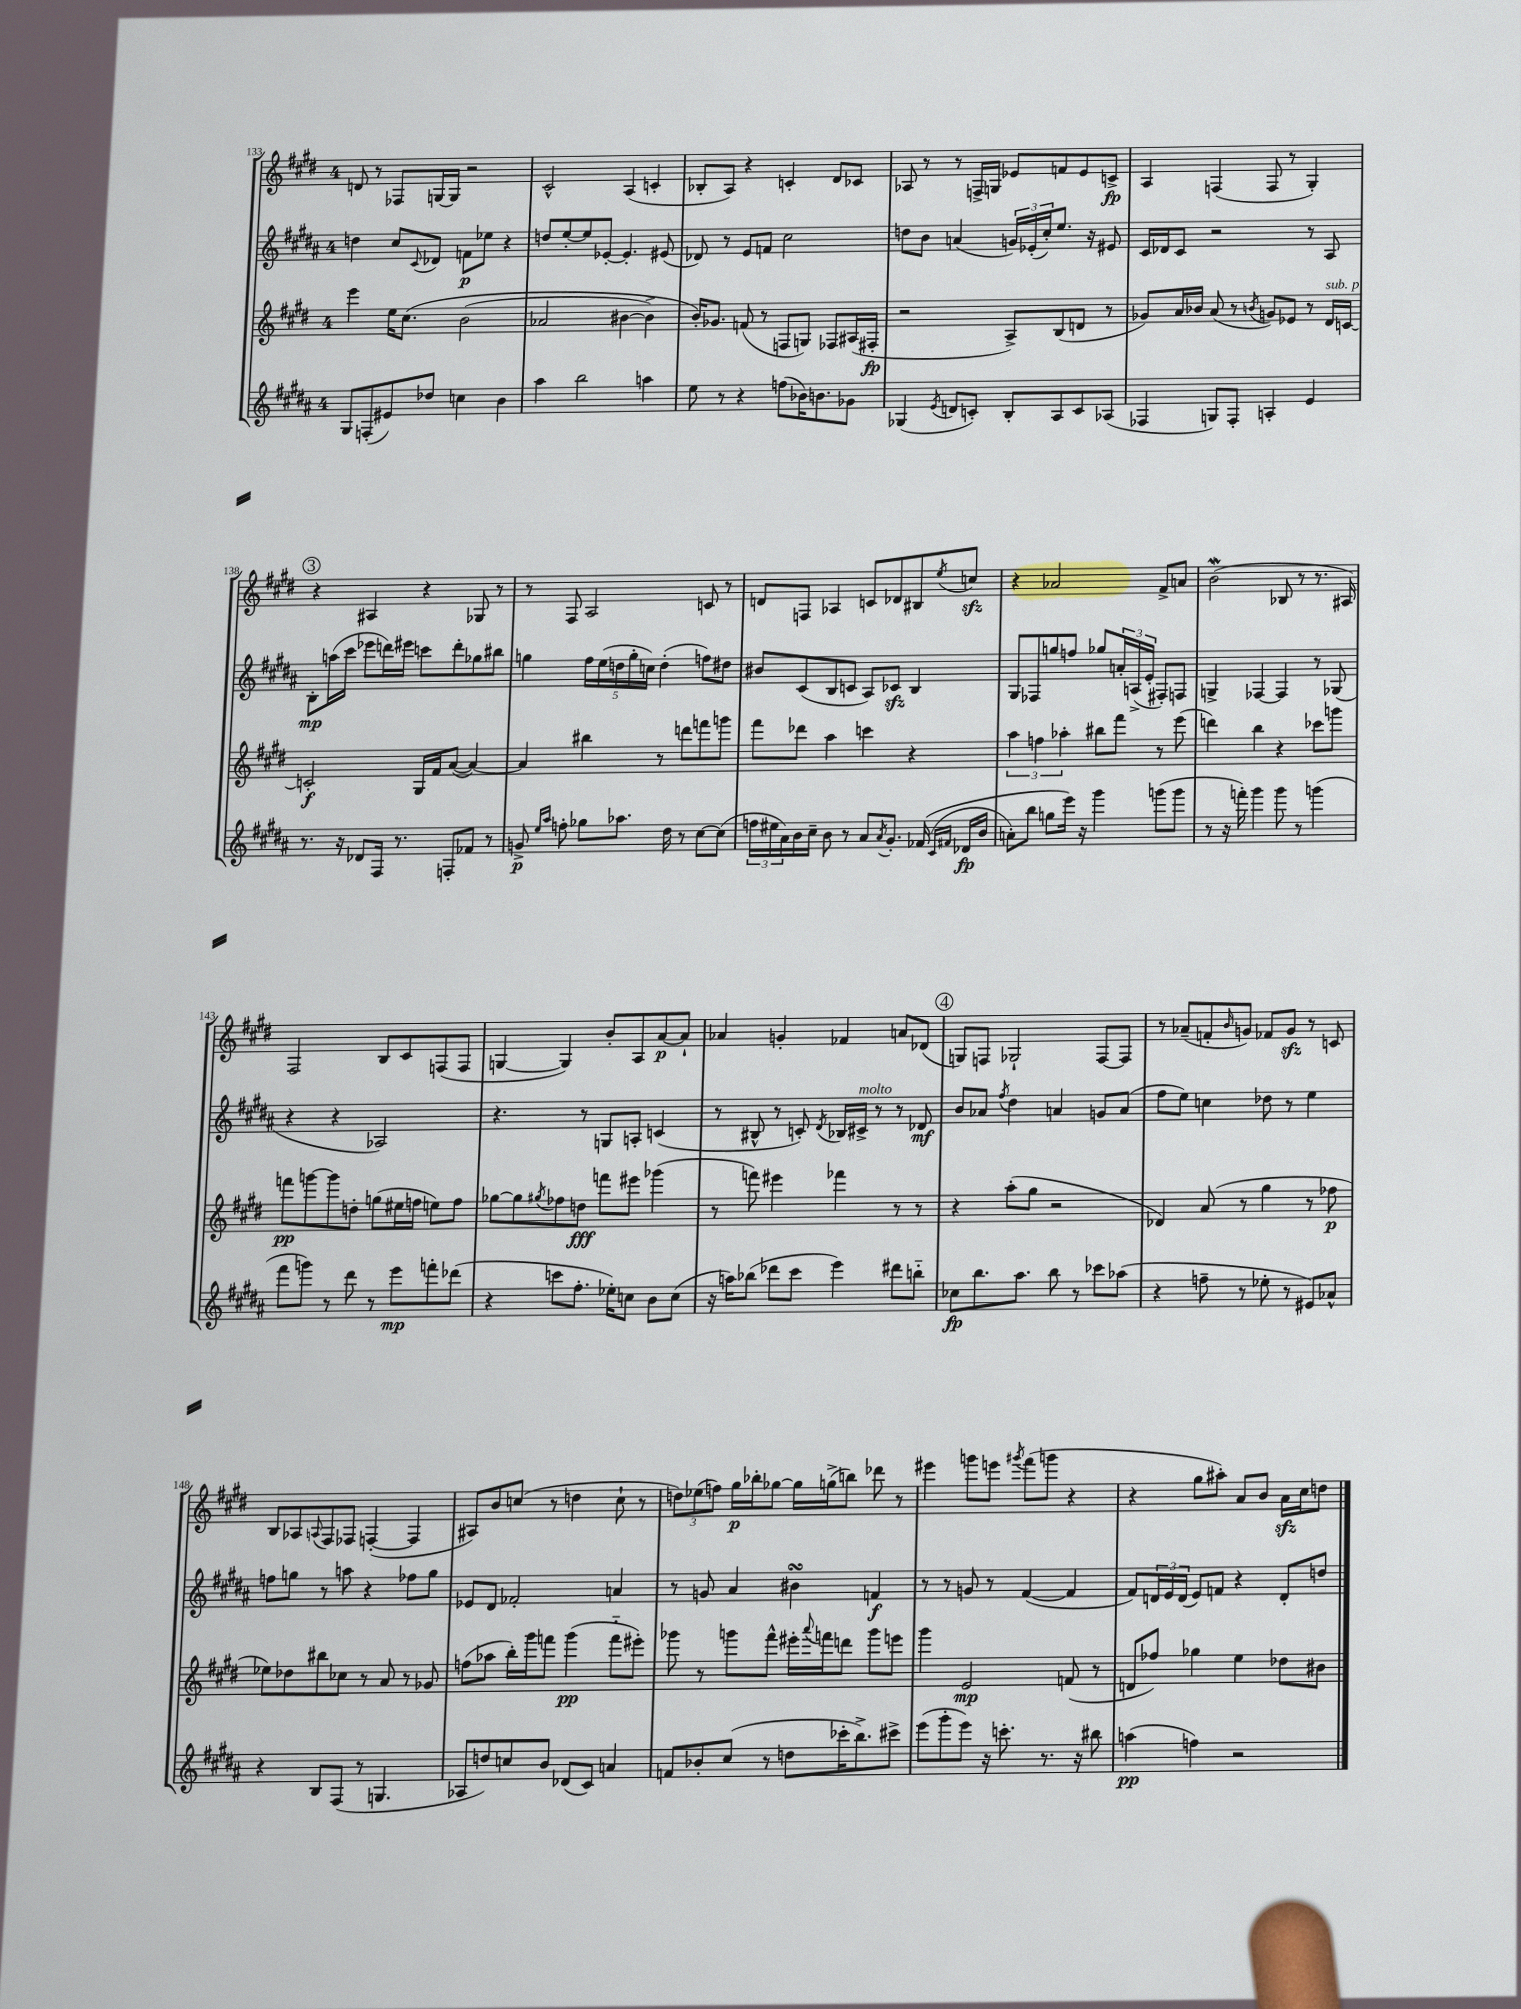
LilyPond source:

<<
\new StaffGroup <<
\new Staff = "s0" {
    \clef treble \key e \major \once \override Staff.TimeSignature.style = #'single-digit \time 4/4
    d'8 r8 fes8 g16~ g16 r2 |
    cis'2-^ a4( c'4-. |
    bes8-. a8) r4 c'4-. dis'8 ces'8 |
    aes8 r8 r8 f16-> g16 ees'8 f'8 ees'8 c'8->\fp |
    a4 f4( f8 r8 gis4-.) |
    \mark \markup { \circle "3" } r4 ais4 r4 ges8 r8 |
    r8 fis8 a2 c'8 r8 |
    d'8 f8 aes4 c'8 des'8 bis8 \acciaccatura { e''8 } c''8\sfz |
    r4 aes'2 fis'8-> a'8 |
    b'2\mordent( bes8 r8 r8. ais16) |
    fis2 b8 cis'8 f8( f8 |
    g4~ g4) b'8-. a8 a'8~\p a'8-! |
    aes'4 g'4-. fes'4 a'8 des'8( |
    \mark \markup { \circle "4" } g8) f8 ges2-! f8~ f8 |
    r8 aes'8--( f'8-. \grace { b'16 } g'8) fes'8 g'8\sfz r8 c'8 |
    b8 aes8 \appoggiatura { a8 } fis8 fes8 f4~-.( f4 |
    ais8) b'8 c''8( r8 d''4 c''8-! r8 |
    \tuplet 3/2 { d''8) ees''8( f''8) } gis''16\p bes''16-. ges''8~ ges''16 g''16->( b''8) des'''8 r8 |
    eis'''4 g'''8 e'''8 \acciaccatura { gis'''8 } fis'''8( g'''8 r4 |
    r4 gis''8 ais''8-.) a'8 b'8 a'16\sfz cis''16 d''8 \bar "|." |
}
\new Staff = "s1" {
    \clef treble \key b \major \once \override Staff.TimeSignature.style = #'single-digit \time 4/4
    d''4 cis''8 \appoggiatura { cis'8 } des'8 f'8\p ees''8 r4 |
    d''8 e''8~-. e''8 ees'8~-. ees'4.-. eis'8( |
    des'8) r8 e'8 f'8 cis''2 |
    d''8 b'8 a'4( \tuplet 3/2 { g'16) ees'16-.( cis''16-.) } e''8. r16 eis'8 |
    cis'16 des'16 cis'8 r2 r8 ais8 |
    \mark \markup { \circle "3" } b8-.\mp a''16( cis'''16 ees'''8 d'''16) eis'''16 c'''8 d'''8-. ges''8 bis''8 |
    g''4 \tuplet 5/4 { fis''16 e''16( d''16 g''16-. c''16) } d''4-.( f''8) dis''8 |
    bis'8 cis'8( b8 c'8 ais8) ces'8\sfz b4 |
    gis8 fes8 g''8 f''8 ges''8 \tuplet 3/2 { a'16-. a16->( e'16-. } fis8-.) f8 |
    g4-> fes4~ fes4 r8 ges8( |
    r4 r4 aes2) |
    r4. r8 g8 a8-. c'4( |
    r8 bis8-^ r8 c'8-.) \acciaccatura { dis'8 } bes16 cis'16->^\markup { \italic "molto" } r8 r8 des'8\mf |
    \mark \markup { \circle "4" } b'8 aes'8 \acciaccatura { fis''8 } dis''4 a'4 g'8 a'8( |
    fis''8 e''8) c''4 des''8 r8 e''4 |
    f''8 g''8 r8 a''8 r4 fes''8 g''8 |
    ees'8 dis'8 fes'2-. a'4 |
    r8 g'8 ais'4 bis'4\turn f'4\f |
    r8 r8 g'8 r8 fis'4~( fis'4 |
    fis'8) \tuplet 3/2 { d'16 e'16 d'16( } e'8) f'8 r4 d'8-. d''8 \bar "|." |
}
\new Staff = "s2" {
    \clef treble \key e \major \once \override Staff.TimeSignature.style = #'single-digit \time 4/4
    e'''4 e''16 cis''8.\( b'2( |
    aes'2 bis'4~ bis'4->) |
    b'16-.\) ges'8. f'8( r8 f8 g8) fes8 ais16( fis16-.\fp |
    r2 a8->) b8( d'8 r8 |
    ges'8) a'16 bes'16 a'8( r8 \acciaccatura { b'8 } g'8) ees'8 r8 dis'16^\markup { \italic "sub. p" } c'16~ |
    \mark \markup { \circle "3" } c'2-.\f gis16 fis'16 a'8~( a'4~) |
    a'4 bis''4 r8 d'''8 f'''8 g'''8 |
    fis'''8 des'''8 a''4 c'''4 r4 |
    \tuplet 3/2 { a''4 f''4 aes''4-. } bis''8 fis'''8 r8 e'''8( |
    d'''4) b''4 r4 ces'''8 g'''8 |
    f'''8\pp g'''8~ g'''8 d''8-. g''8( eis''16 f''16 e''8) f''8 |
    ges''8~ ges''8 \acciaccatura { gis''8 } fes''8 d''8\fff f'''8 eis'''8 ges'''4( |
    r8 f'''8) eis'''4 fes'''4 r8 r8 |
    \mark \markup { \circle "4" } r4 a''8-.( gis''8 r2 |
    des'4) a'8( r8 gis''4 r8 fes''8\p |
    ees''8) des''8 bis''8 ces''8 r8 a'8 r8 ges'8 |
    f''8( aes''8 b''16-.) gis'''16 f'''8 gis'''4\pp( f'''8-_ eis'''8-.) |
    ges'''8 r8 g'''8 fis'''8-^ eis'''16-. \appoggiatura { a'''8 } f'''16 d'''8 g'''8 e'''8 |
    gis'''4 e'2\mp f'8( r8 |
    d'8 fes''8) ges''4 e''4 des''8 bis'8 \bar "|." |
}
\new Staff = "s3" {
    \clef treble \key b \major \once \override Staff.TimeSignature.style = #'single-digit \time 4/4
    gis8 f8-.( eis'8) des''8 c''4 b'4 |
    ais''4 b''2 a''4 |
    e''8 r8 r4 f''8( bes'16) b'8. ges'8 |
    ges4( \acciaccatura { e'8 } d'8 c'8-.) b8-. ais8 c'8 aes8( |
    fes4 g8) fes8-. a4-. e'4 |
    \mark \markup { \circle "3" } r8. r16 des'8 fis16 r8. f8-. fes'8 r8 |
    g'8->\p \grace { e''16 ais''16 } f''8-. ges''8 aes''8. dis''16 r8 cis''8~ cis''8( |
    \tuplet 3/2 { f''16 eis''16 ais'16) } b'16 cis''16-- b'8 r8 ais'8 \acciaccatura { ais'8 } gis'8.-. fes'16(\( \grace { cis'16 fis'16 } des'16\fp b'16 |
    a'8-.) b''8 g''8 e'''16\) r16 gis'''4 g'''8( g'''8 |
    r8 r16 f'''16-.) gis'''4 gis'''8 r8 g'''4( |
    fis'''8 g'''8) r8 dis'''8 r8 e'''8\mp f'''8-. des'''8( |
    r4 c'''8 fis''8.-. ees''16-.) c''8 b'8 c''8( |
    r16 a''16) bes''8( des'''8 cis'''8 e'''4) dis'''8 b''8-_ |
    \mark \markup { \circle "4" } ces''8\fp b''8. ais''8. b''8 r8 ces'''8 aes''8( |
    r4 f''8-- r8 ees''8-. r8 eis'8) aes'8-^ |
    r4 b8 fis8( r8 g4. |
    aes8 d''8) c''8 b'8 des'8( cis'8) a'4 |
    f'8 bes'8-. cis''8( r8 d''8 ces'''16-. b''8.->) cis'''8-> |
    e'''8( gis'''8-. e'''8) r16 c'''8.-. r8. r16 bis''8 |
    a''4\pp( f''4) r2 \bar "|." |
}
>>
>>
\layout { \context { \Score currentBarNumber = #133 } }
